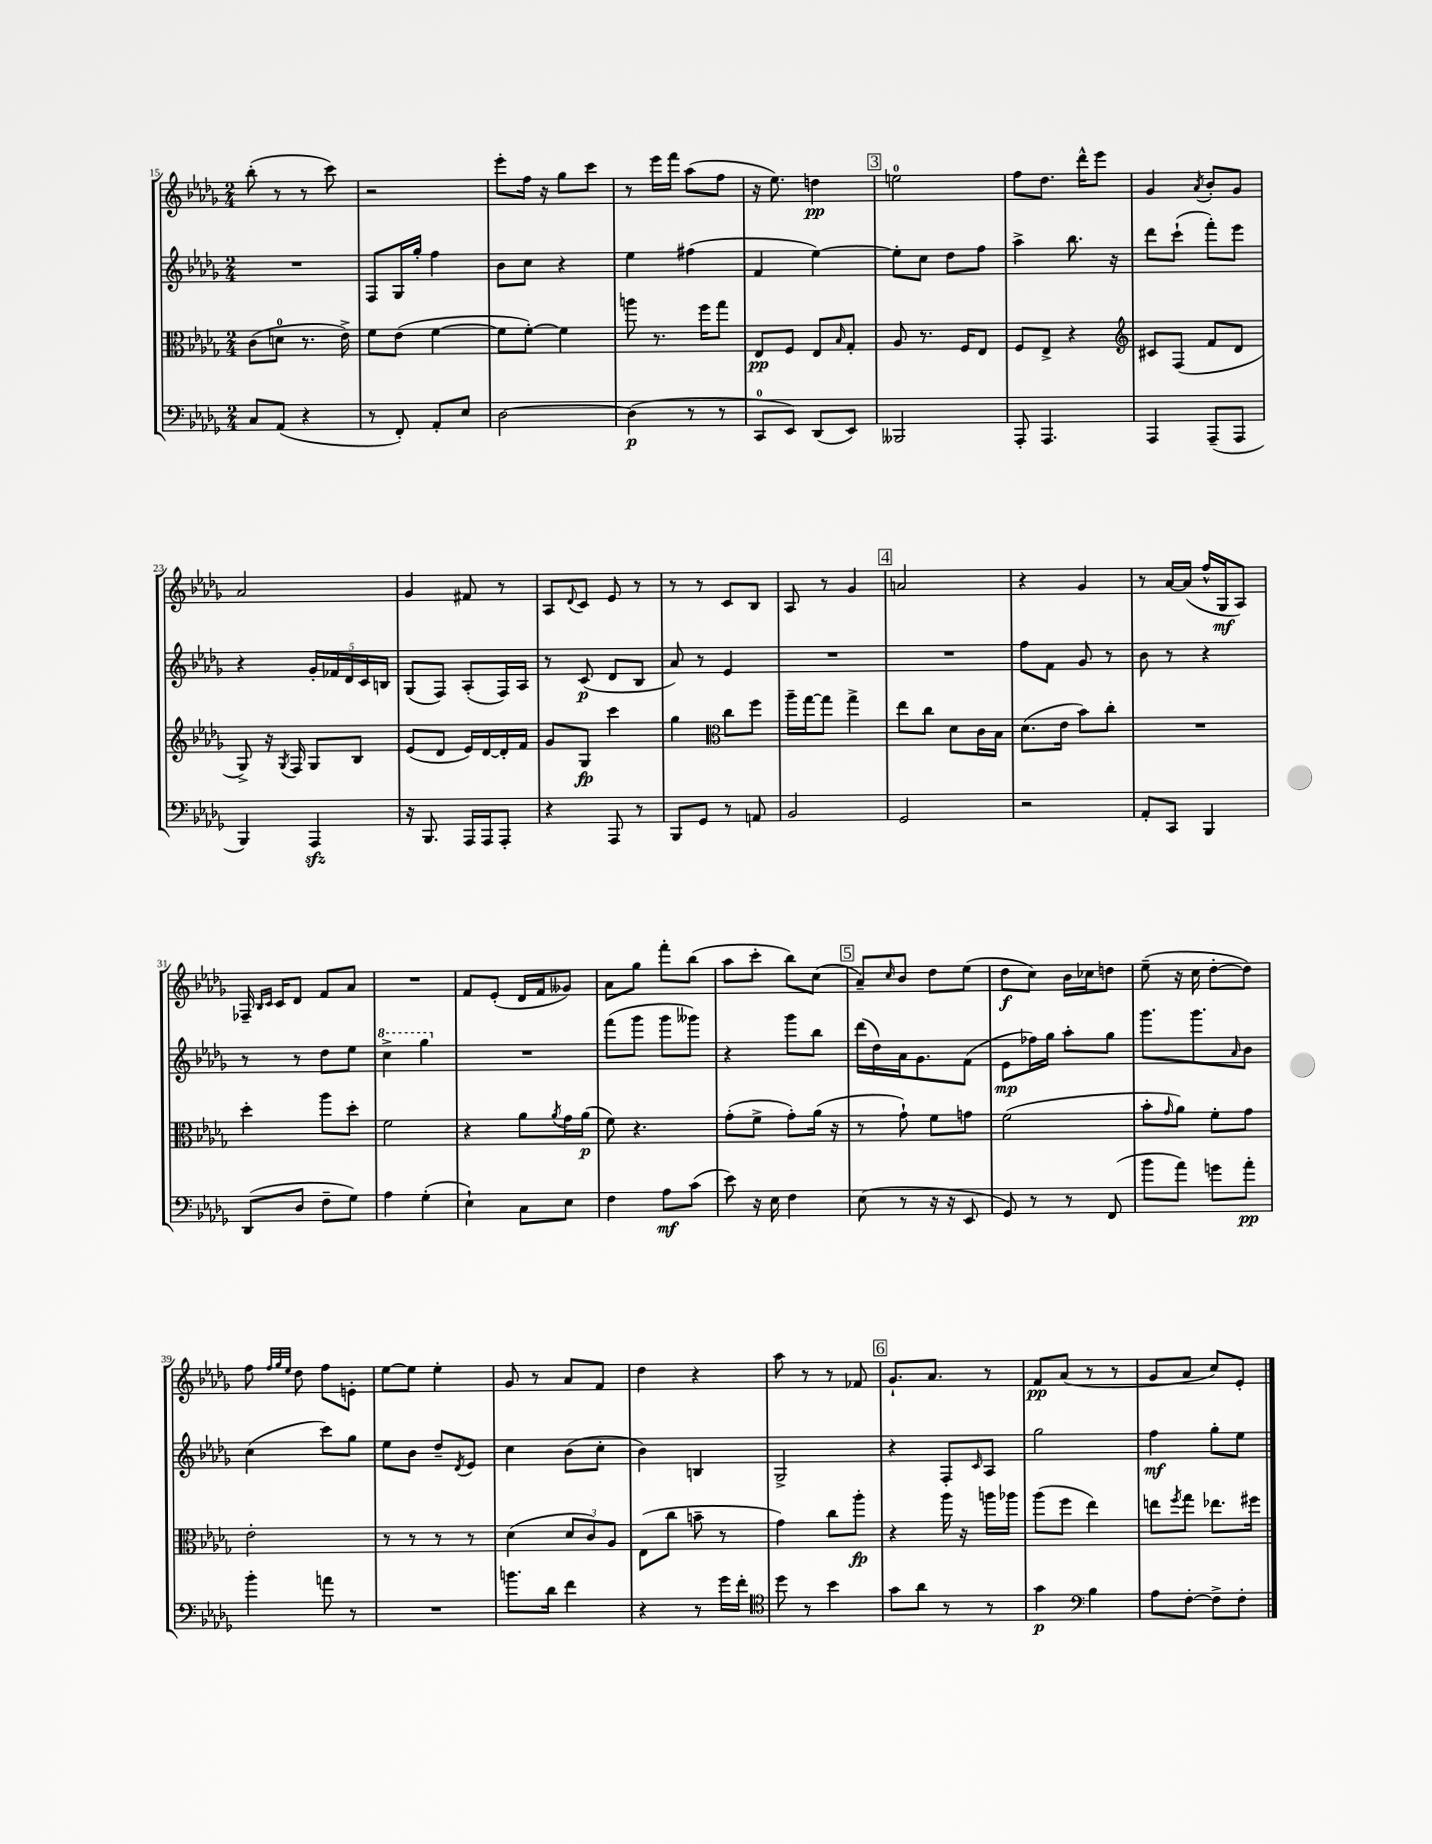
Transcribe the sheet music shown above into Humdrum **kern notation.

**kern	**dynam	**kern	**dynam	**kern	**dynam	**kern	**dynam
*part4	*part4	*part3	*part3	*part2	*part2	*part1	*part1
*staff4	*staff4	*staff3	*staff3	*staff2	*staff2	*staff1	*staff1
*clefF4	*	*clefC3	*	*clefG2	*	*clefG2	*
*k[b-e-a-d-g-]	*	*k[b-e-a-d-g-]	*	*k[b-e-a-d-g-]	*	*k[b-e-a-d-g-]	*
*M2/4	*	*M2/4	*	*M2/4	*	*M2/4	*
=15	=15	=15	=15	=15	=15	=15	=15
8C/L	.	(8c\L	.	2r	.	(8bb-'\	.
(8AA-/J	.	8dn\J	.	.	.	8r	.
4r	.	8.r	.	.	.	8r	.
.	.	.	.	.	.	8ccc\)	.
.	.	16e-^\)	.	.	.	.	.
=16	=16	=16	=16	=16	=16	=16	=16
8r	.	8f\L	.	8F/L	.	2r	.
8FF'/)	.	(8e-\J	.	16G-/L	.	.	.
.	.	.	.	16gg-'/JJ	.	.	.
8AA-'/L	.	[4f\	.	4ff\	.	.	.
8E-/J	.	.	.	.	.	.	.
=17	=17	=17	=17	=17	=17	=17	=17
[2D-\	.	8f\L]	.	8b-\L	.	8eee-'\L	.
.	.	[8f'\J)	.	8cc\J	.	16ff\Jk	.
.	.	.	.	.	.	16r	.
.	.	4f\]	.	4r	.	8gg-\L	.
.	.	.	.	.	.	8ccc\J	.
=18	=18	=18	=18	=18	=18	=18	=18
(4D-\]	p	8aan\	.	4ee-\	.	8r	.
.	.	8.r	.	.	.	16eee-\LL	.
.	.	.	.	.	.	16fff\JJ	.
8r	.	.	.	(4ff#X\	.	(8aa-\L	.
.	.	16ff\KL	.	.	.	.	.
8r	.	8gg-\J	.	.	.	8ff\J	.
=19	=19	=19	=19	=19	=19	=19	=19
8CC/L	.	8E-/L	pp	4f/	.	16r	.
.	.	.	.	.	.	8.ee-\)	.
8EE-/J)	.	8F/J	.	.	.	.	.
(8DD-/L	.	8E-/L	.	[4ee-\)	.	4ddn\	pp
.	.	16qqB-/	.	.	.	.	.
8EE-/J)	.	8G-'/J	.	.	.	.	.
!!LO:REH:place=s1:t=3
=20	=20	=20	=20	=20	=20	=20	=20
2BBB--X/	.	8A-/	.	8ee-'\L]	.	2een\	.
.	.	8.r	.	8cc\J	.	.	.
.	.	.	.	8dd-\L	.	.	.
.	.	16F/KL	.	.	.	.	.
.	.	8E-/J	.	8ff\J	.	.	.
=21	=21	=21	=21	=21	=21	=21	=21
8AAA-'/	.	8F/L	.	4aa-^\	.	8ff\L	.
4.AAA-/	.	8E-^/J	.	.	.	8.dd-\J	.
.	.	4r	.	8.bb-\	.	.	.
.	.	.	.	.	.	16ddd-^^\KL	.
.	.	.	.	.	.	8eee-\J	.
.	.	.	.	16r	.	.	.
=22	=22	=22	=22	=22	=22	=22	=22
*	*	*clefG2	*	*	*	*	*
4AAA-/	.	8c#X/L	.	8ddd-\L	.	4g-/	.
.	.	(8F/J	.	(8ccc`\J	.	.	.
.	.	.	.	.	.	8qa-/	.
(8AAA-~/L	.	8f/L	.	8fff'\L)	.	8b-'/L	.
8AAA-/J	.	8d-/J	.	8eee-\J	.	8g-/J	.
!!LO:LB:g=z
=23	=23	=23	=23	=23	=23	=23	=23
4BBB-/)	.	8G-^/)	.	4r	.	2a-/	.
.	.	16r	.	.	.	.	.
.	.	8qG-/	.	.	.	.	.
.	.	16F/	.	.	.	.	.
4AAA-zz/	.	8G-/L	.	20g-'/LL	.	.	.
.	.	.	.	20f-X/	.	.	.
.	.	.	.	20d-/	.	.	.
.	.	8B-/J	.	.	.	.	.
.	.	.	.	20c/	.	.	.
.	.	.	.	20Bn/JJ	.	.	.
=24	=24	=24	=24	=24	=24	=24	=24
16r	.	(8e-/L	.	(8G-/L	.	4g-/	.
8.BBB-/	.	.	.	.	.	.	.
.	.	8d-/J	.	8F/J)	.	.	.
16AAA-/LL	.	16e-/LL)	.	(8A-'/L	.	8f#X/	.
16AAA-/J	.	[16d-/	.	.	.	.	.
8AAA-'/J	.	16d-'/]	.	16F/L)	.	8r	.
.	.	16f/JJ	.	16A-/JJ	.	.	.
=25	=25	=25	=25	=25	=25	=25	=25
4r	.	8g-/L	.	8r	.	8A-/L	.
.	.	.	.	.	.	8qqd-/	.
.	.	8G-/J	fp	(8c/	p	8c/J	.
8AAA-/	.	4ccc\	.	8d-/L	.	8e-/	.
8r	.	.	.	8B-/J	.	8r	.
=26	=26	=26	=26	=26	=26	=26	=26
8BBB-/L	.	4gg-\	.	8a-/)	.	8r	.
8GG-/J	.	.	.	8r	.	8r	.
*	*	*clefC3	*	*	*	*	*
8r	.	8cc\L	.	4e-/	.	8c/L	.
8AAn/	.	8ff\J	.	.	.	8B-/J	.
=27	=27	=27	=27	=27	=27	=27	=27
2BB-/	.	16aa-~\LL	.	2r	.	8A-/	.
.	.	[16gg-\J	.	.	.	.	.
.	.	8gg-\J]	.	.	.	8r	.
.	.	4gg-^\	.	.	.	4g-/	.
!!LO:REH:place=s1:t=4
=28	=28	=28	=28	=28	=28	=28	=28
2GG-/	.	8ee-\L	.	2r	.	2an/	.
.	.	8cc\J	.	.	.	.	.
.	.	8d-\L	.	.	.	.	.
.	.	16c\L	.	.	.	.	.
.	.	16B-\JJ	.	.	.	.	.
=29	=29	=29	=29	=29	=29	=29	=29
2r	.	(8.d-\L	.	8ff\L	.	4r	.
.	.	.	.	8f\J	.	.	.
.	.	16e-\Jk	.	.	.	.	.
.	.	8b-\L)	.	8g-/	.	4g-/	.
.	.	8cc'\J	.	8r	.	.	.
=30	=30	=30	=30	=30	=30	=30	=30
8AA-'/L	.	2r	.	8b-\	.	8r	.
8CC/J	.	.	.	8r	.	[16a-/LL	.
.	.	.	.	.	.	(16a-/JJ]	.
4BBB-/	.	.	.	4r	.	16ff^^/LL	.
.	.	.	.	.	.	16G-/J	mf
.	.	.	.	.	.	8A-/J)	.
!!LO:LB:g=z
=31	=31	=31	=31	=31	=31	=31	=31
(8DD-/L	.	4dd-'\	.	8r	.	16F-X~/	.
.	.	.	.	.	.	16qqB-/LL	.
.	.	.	.	.	.	16qqc/JJ	.
.	.	.	.	.	.	16c/KL	.
8D-/J	.	.	.	8r	.	8d-/J	.
8F~\L	.	8aa-\L	.	8dd-\L	.	8f/L	.
8G-\J)	.	8dd-'\J	.	8ee-\J	.	8a-/J	.
=32	=32	=32	=32	=32	=32	=32	=32
*	*	*	*	*8va	*	*	*
4A-\	.	2f\	.	4ccc^\	.	2r	.
(4G-'\	.	.	.	4ggg-\	.	.	.
=33	=33	=33	=33	=33	=33	=33	=33
*	*	*	*	*X8va	*	*	*
4E-`\)	.	4r	.	2r	.	8f/L	.
.	.	.	.	.	.	(8e-'/J	.
8C\L	.	8a-\L	.	.	.	16d-/LL	.
.	.	.	.	.	.	16f/J	.
.	.	8qa-/	.	.	.	.	.
8E-\J	.	16g-\L	.	.	.	8g--X/J)	.
.	.	(16a-\JJ	p	.	.	.	.
=34	=34	=34	=34	=34	=34	=34	=34
4F\	.	8f\)	.	(8fff\L	.	8a-\L	.
.	.	4.r	.	8ggg-\J	.	8gg-\J	.
8A-\L	mf	.	.	8ggg-\L	.	8fff'\L	.
(8c\J	.	.	.	8ggg--X\J)	.	(8bb-\J	.
=35	=35	=35	=35	=35	=35	=35	=35
8e-\)	.	(8g-'\L	.	4r	.	8aa-\L	.
16r	.	8f^\J	.	.	.	8ccc'\J	.
16E-\	.	.	.	.	.	.	.
4F\	.	8g-'\L)	.	8ggg-\L	.	8bb-\L)	.
.	.	(16a-\Jk	.	8bb-\J	.	(8cc\J	.
.	.	16r	.	.	.	.	.
!!LO:REH:place=s1:t=5
=36	=36	=36	=36	=36	=36	=36	=36
(8E-\	.	8r	.	(16ddd-\LL	.	8a-~/L)	.
.	.	.	.	16dd-\)	.	.	.
.	.	.	.	.	.	16qqcc/	.
8r	.	8g-`\)	.	16a-\J	.	8b-/J	.
.	.	.	.	8.g-\	.	.	.
16r	.	8f\L	.	.	.	8dd-\L	.
16r	.	.	.	.	.	.	.
8EE-/	.	8gn\J	.	(8f\J	.	(8ee-\J	.
=37	=37	=37	=37	=37	=37	=37	=37
8GG-/)	.	(2f\	.	8e-\L	mp	8dd-\L	f
8r	.	.	.	16ff-X\L)	.	8cc\J)	.
.	.	.	.	16gg-\JJ	.	.	.
8r	.	.	.	8aa-'\L	.	16b-\LL	.
.	.	.	.	.	.	16cc-X\J	.
(8FF/	.	.	.	8gg-\J	.	8ddn\J	.
=38	=38	=38	=38	=38	=38	=38	=38
8b-\L	.	8b-'\L	.	8.ggg-\L	.	(8ee-~\	.
.	.	16qqg-/	.	.	.	.	.
8a-\J)	.	8a-\J)	.	.	.	16r	.
.	.	.	.	8.ggg-\	.	16cc\	.
8gn\L	.	8f'\L	.	.	.	[8dd-'\L	.
.	.	.	.	16qqa-/	.	.	.
8a-'\J	pp	8g-\J	.	8b-\J	.	8dd-\J])	.
!!LO:LB:g=z
=39	=39	=39	=39	=39	=39	=39	=39
4b-'\	.	2e-'\	.	(4cc\	.	8ff\	.
.	.	.	.	.	.	32qqff/LLL	.
.	.	.	.	.	.	32qqgg-/	.
.	.	.	.	.	.	32qqee-/JJJ	.
.	.	.	.	.	.	8dd-\	.
8an\	.	.	.	8ccc\L)	.	8ff\L	.
8r	.	.	.	8gg-\J	.	8en'\J	.
=40	=40	=40	=40	=40	=40	=40	=40
2r	.	8r	.	8ee-\L	.	[8ee-\L	.
.	.	8r	.	8b-\J	.	8ee-\J]	.
.	.	8r	.	8dd-~/L	.	4ee-'\	.
.	.	.	.	8qd-/	.	.	.
.	.	8r	.	8e-/J	.	.	.
=41	=41	=41	=41	=41	=41	=41	=41
8.bn\L	.	(4d-\	.	4cc\	.	8g-/	.
.	.	.	.	.	.	8r	.
16d-\Jk	.	.	.	.	.	.	.
4f\	.	12d-/L	.	(8b-\L	.	8a-/L	.
.	.	12c/)	.	.	.	.	.
.	.	.	.	8cc'\J	.	8f/J	.
.	.	12A-/J	.	.	.	.	.
=42	=42	=42	=42	=42	=42	=42	=42
4r	.	(8E-\L	.	4b-\)	.	4dd-\	.
.	.	8cc\J	.	.	.	.	.
8r	.	8bn~\	.	4Bn/	.	4r	.
16g-\LL	.	8r	.	.	.	.	.
16f'\JJ	.	.	.	.	.	.	.
=43	=43	=43	=43	=43	=43	=43	=43
*clefC4	*	*	*	*	*	*	*
8dd-\	.	4g-\)	.	2G-^/	.	8aa-\	.
8r	.	.	.	.	.	8r	.
4b-\	.	8cc\L	.	.	.	8r	.
.	.	8aa-'\J	fp	.	.	8f-X/	.
!!LO:REH:place=s1:t=6
=44	=44	=44	=44	=44	=44	=44	=44
8g-\L	.	4r	.	4r	.	8.g-`/L	.
8a-\J	.	.	.	.	.	.	.
.	.	.	.	.	.	8.a-/J	.
8r	.	16aa-\	.	8F'/L	.	.	.
.	.	16r	.	.	.	.	.
.	.	.	.	16qqc/	.	.	.
8r	.	16aan\LL	.	8A-/J	.	8r	.
.	.	16aa-X\JJ	.	.	.	.	.
=45	=45	=45	=45	=45	=45	=45	=45
4g-\	p	(8aa-\L	.	2gg-\	.	8f/L	pp
.	.	8ff\J	.	.	.	(8a-/J	.
*clefF4	*	*	*	*	*	*	*
4B-\	.	4ee-\)	.	.	.	8r	.
.	.	.	.	.	.	8r	.
=46	=46	=46	=46	=46	=46	=46	=46
8A-\L	.	8een\L	.	4ff\	mf	8g-/L	.
.	.	8qff/	.	.	.	.	.
[8F'\J	.	8gg-\J	.	.	.	8a-/J	.
8F^\L]	.	8.ee-X\L	.	8gg-'\L	.	8cc/L)	.
8F'\J	.	.	.	8ee-\J	.	8e-'/J	.
.	.	16ff#X\Jk	.	.	.	.	.
==	==	==	==	==	==	==	==
*-	*-	*-	*-	*-	*-	*-	*-
